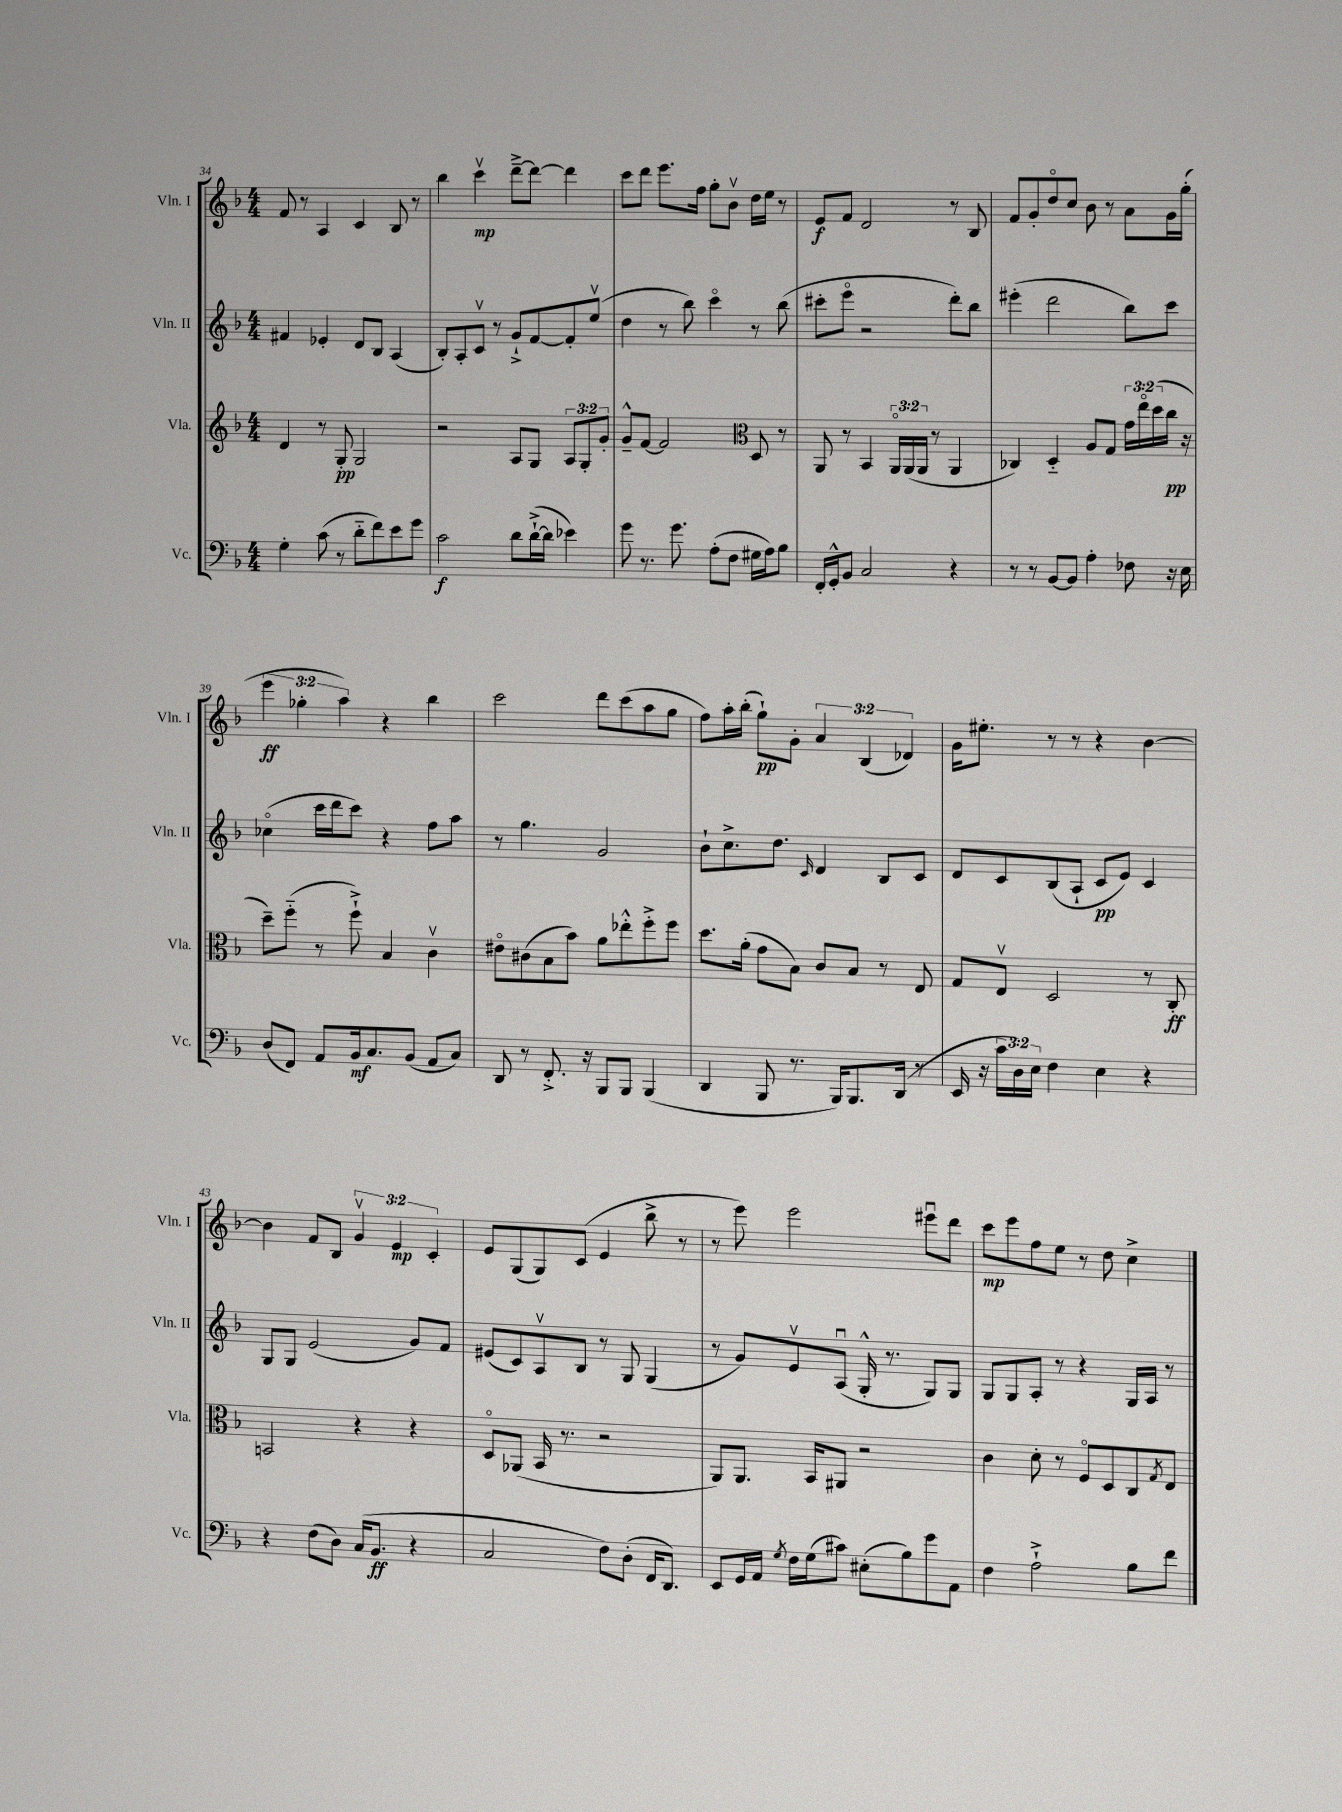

**kern	**dynam	**kern	**dynam	**kern	**dynam	**kern	**dynam
*part4	*part4	*part3	*part3	*part2	*part2	*part1	*part1
*staff4	*staff4	*staff3	*staff3	*staff2	*staff2	*staff1	*staff1
*I"Vc.	*	*I"Vla.	*	*I"Vln. II	*	*I"Vln. I	*
*I'Vc.	*	*I'Vla.	*	*I'Vln. II	*	*I'Vln. I	*
*clefF4	*	*clefG2	*	*clefG2	*	*clefG2	*
*k[b-]	*	*k[b-]	*	*k[b-]	*	*k[b-]	*
*M4/4	*	*M4/4	*	*M4/4	*	*M4/4	*
=34	=34	=34	=34	=34	=34	=34	=34
4G'\	.	4d/	.	4f#X/	.	8f/	.
.	.	.	.	.	.	8r	.
(8c\	.	8r	.	4e-X'/	.	4A/	.
8r	.	8G'/	pp	.	.	.	.
8d\L	.	2G/	.	8d/L	.	4c/	.
8f\)	.	.	.	8B-/J	.	.	.
8e\	.	.	.	(4A/	.	8B-/	.
8g\J	.	.	.	.	.	8r	.
=35	=35	=35	=35	=35	=35	=35	=35
2c\	f	2r	.	8B-'/L)	.	4bb-\	.
.	.	.	.	8A'/	.	.	.
.	.	.	.	8cv/J	.	4cccv\	mp
.	.	.	.	8r	.	.	.
8d\L	.	8A/L	.	8g`^/L	.	[8ddd~^\L	.
([16d`^\L	.	8G/J	.	[8f/	.	8ddd\J_	.
16d\JJ]	.	.	.	.	.	.	.
4e-X\)	.	12A/L	.	8f'/]	.	4ddd\]	.
.	.	12G'/	.	.	.	.	.
.	.	.	.	(8eev/J	.	.	.
.	.	12g'/J	.	.	.	.	.
=36	=36	=36	=36	=36	=36	=36	=36
8g\	.	8g~^^/L	.	4dd\	.	8ccc\L	.
8.r	.	[8f/J	.	.	.	8ddd\J	.
.	.	2f/]	.	8r	.	8.eee\L	.
8.g\	.	.	.	.	.	.	.
.	.	.	.	8bb-\)	.	.	.
.	.	.	.	.	.	16ff\Jk	.
(8A'\L	.	.	.	4ccc\	.	8gg'\L	.
8F\J	.	.	.	.	.	8b-v\J	.
*	*	*clefC3	*	*	*	*	*
16G#X\LL	.	8D/	.	8r	.	16dd\LL	.
16A\J)	.	.	.	.	.	16ee\JJ	.
8B-\J	.	8r	.	(8bb-\	.	8r	.
=37	=37	=37	=37	=37	=37	=37	=37
16FF'/LL	.	8AA/	.	8ccc#X'\L	.	8e/L	f
16GG'^^/J	.	.	.	.	.	.	.
8BB-/J	.	8r	.	8eee\J	.	8f/J	.
2C/	.	4BB-/	.	2r	.	2d/	.
.	.	24AA/LL	.	.	.	.	.
.	.	(24AA/	.	.	.	.	.
.	.	24AA/JJ	.	.	.	.	.
.	.	8r	.	.	.	.	.
4r	.	4AA/	.	8ddd'\L)	.	8r	.
.	.	.	.	8bb-\J	.	8B-/	.
=38	=38	=38	=38	=38	=38	=38	=38
8r	.	4C-X/)	.	(4eee#X'\	.	8f/L	.
8r	.	.	.	.	.	8g'/	.
[8BB-/L	.	4D/	.	2ddd\	.	8dd/	.
8BB-/J]	.	.	.	.	.	8cc/J	.
4A'\	.	8A/L	.	.	.	8b-\	.
.	.	8G/J	.	.	.	8r	.
8F-X\	.	24g\LL	.	8bb-\L)	.	8a\L	.
.	.	24ee\	.	.	.	.	.
.	.	(24dd\	.	.	.	.	.
16r	.	16cc\JJ	pp	8ccc\J	.	16g\L	.
16E\	.	16r	.	.	.	(16gg'\JJ	.
!!LO:LB:g=z
=39	=39	=39	=39	=39	=39	=39	=39
(8D/L	.	8dd~\L)	.	(4cc-X\	.	6eee\	ff
8FF/J)	.	(8ff\J	.	.	.	.	.
.	.	.	.	.	.	6gg-X'\	.
8AA/L	.	8r	.	16ccc\LL	.	.	.
.	.	.	.	16ddd\J	.	.	.
.	.	.	.	.	.	6aa\)	.
16BB-/k	mf	8ff`^\)	.	8ccc\J)	.	.	.
8.C/	.	.	.	.	.	.	.
.	.	4B-/	.	4r	.	4r	.
(8BB-/J	.	.	.	.	.	.	.
8AA/L	.	4cv\	.	8ff\L	.	4bb-\	.
8C/J)	.	.	.	8aa\J	.	.	.
=40	=40	=40	=40	=40	=40	=40	=40
8DD/	.	8e#X\L	.	8r	.	2ccc\	.
8r	.	(8c#X\	.	4.gg\	.	.	.
8.FF'^/	.	8B-\	.	.	.	.	.
.	.	8b-\J)	.	.	.	.	.
16r	.	.	.	.	.	.	.
8BBB-/L	.	8a\L	.	2g/	.	8ddd\L	.
8BBB-/J	.	8ee-X'^^\	.	.	.	(8ccc\	.
(4BBB-/	.	8ff'^\	.	.	.	8aa\	.
.	.	8ff\J	.	.	.	8gg\J	.
=41	=41	=41	=41	=41	=41	=41	=41
4DD/	.	8.dd\L	.	8b-`\L	.	8ff\L)	.
.	.	.	.	8.cc^\	.	16aa'\L	.
.	.	(16a'\Jk	.	.	.	(16bb-'\JJ	.
8BBB-/	.	8g\L	.	.	.	8gg`\L)	pp
.	.	.	.	8.dd\J	.	.	.
8.r	.	8B-\J)	.	.	.	8g'\J	.
.	.	.	.	16qqc/	.	.	.
.	.	8c/L	.	4d/	.	6a/	.
16BBB-/KL)	.	.	.	.	.	.	.
8.BBB-/	.	8B-/J	.	.	.	.	.
.	.	.	.	.	.	(6B-/	.
.	.	8r	.	8B-/L	.	.	.
(16DD/Jk	.	.	.	.	.	.	.
.	.	.	.	.	.	6d-X/)	.
8r	.	8E/	.	8c/J	.	.	.
=42	=42	=42	=42	=42	=42	=42	=42
16EE/	.	8G/L	.	8d/L	.	16g\KL	.
16r	.	.	.	.	.	8.ee#X'\J	.
24c\LL	.	8Ev/J	.	8c/	.	.	.
24D\)	.	.	.	.	.	.	.
24E\JJ	.	.	.	.	.	.	.
4F\	.	2D/	.	(8B-/	.	8r	.
.	.	.	.	8A`/J	.	8r	.
4E\	.	.	.	8c/L	pp	4r	.
.	.	.	.	8e/J)	.	.	.
4r	.	8r	.	4c/	.	[4b-\	.
.	.	8C'/	ff	.	.	.	.
!!LO:LB:g=z
=43	=43	=43	=43	=43	=43	=43	=43
4r	.	2BBn/	.	8G/L	.	4b-\]	.
.	.	.	.	8G/J	.	.	.
(8F\L	.	.	.	(2e/	.	8f/L	.
8D\J)	.	.	.	.	.	8B-/J	.
(16C/KL	.	4r	.	.	.	6gv/	.
8.BB-/J	ff	.	.	.	.	.	.
.	.	.	.	.	.	6e/	mp
4r	.	4r	.	8g/L)	.	.	.
.	.	.	.	.	.	6c'/	.
.	.	.	.	8f/J	.	.	.
=44	=44	=44	=44	=44	=44	=44	=44
2C/	.	8D/L	.	(8e#X/L	.	8e/L	.
.	.	(8AA-X/J	.	8c/)	.	(8G/	.
.	.	16BB-/	.	8Av/	.	8G/)	.
.	.	8.r	.	.	.	.	.
.	.	.	.	8B-/J	.	(8c/J	.
8F\L)	.	2r	.	8r	.	4e/	.
(8D'\J	.	.	.	8G/	.	.	.
16FF/KL	.	.	.	(4G/	.	8bb-^\	.
8.DD/J)	.	.	.	.	.	.	.
.	.	.	.	.	.	8r	.
=45	=45	=45	=45	=45	=45	=45	=45
8EE/L	.	8AA/L)	.	8r	.	8r	.
16GG/L	.	8.AA/J	.	8g/L)	.	8eee\)	.
16AA/JJ	.	.	.	.	.	.	.
8qG/	.	.	.	.	.	.	.
16F\LL	.	.	.	8ev/	.	2eee\	.
(16G\J	.	16BB-/KL	.	.	.	.	.
8c#X\J)	.	8AA#X/J	.	(8Au/J	.	.	.
(8E#X'\L	.	2r	.	16G'^^/	.	.	.
.	.	.	.	8.r	.	.	.
8B-\)	.	.	.	.	.	.	.
8g\	.	.	.	8G/L)	.	8eee#Xu\L	.
8AA\J	.	.	.	8G/J	.	8ddd\J	.
=46	=46	=46	=46	=46	=46	=46	=46
4F\	.	4c\	.	8G/L	.	8ccc\L	mp
.	.	.	.	8G/	.	8eee\	.
2A`^\	.	8d'\	.	8A'/J	.	8ff\	.
.	.	8r	.	8r	.	8ee\J	.
.	.	8F/L	.	4r	.	8r	.
.	.	8D/	.	.	.	8dd\	.
8B-\L	.	8C/	.	16G/LL	.	4cc^\	.
.	.	.	.	16A/JJ	.	.	.
.	.	8qG/	.	.	.	.	.
8f\J	.	8E/J	.	8r	.	.	.
==	==	==	==	==	==	==	==
*-	*-	*-	*-	*-	*-	*-	*-
